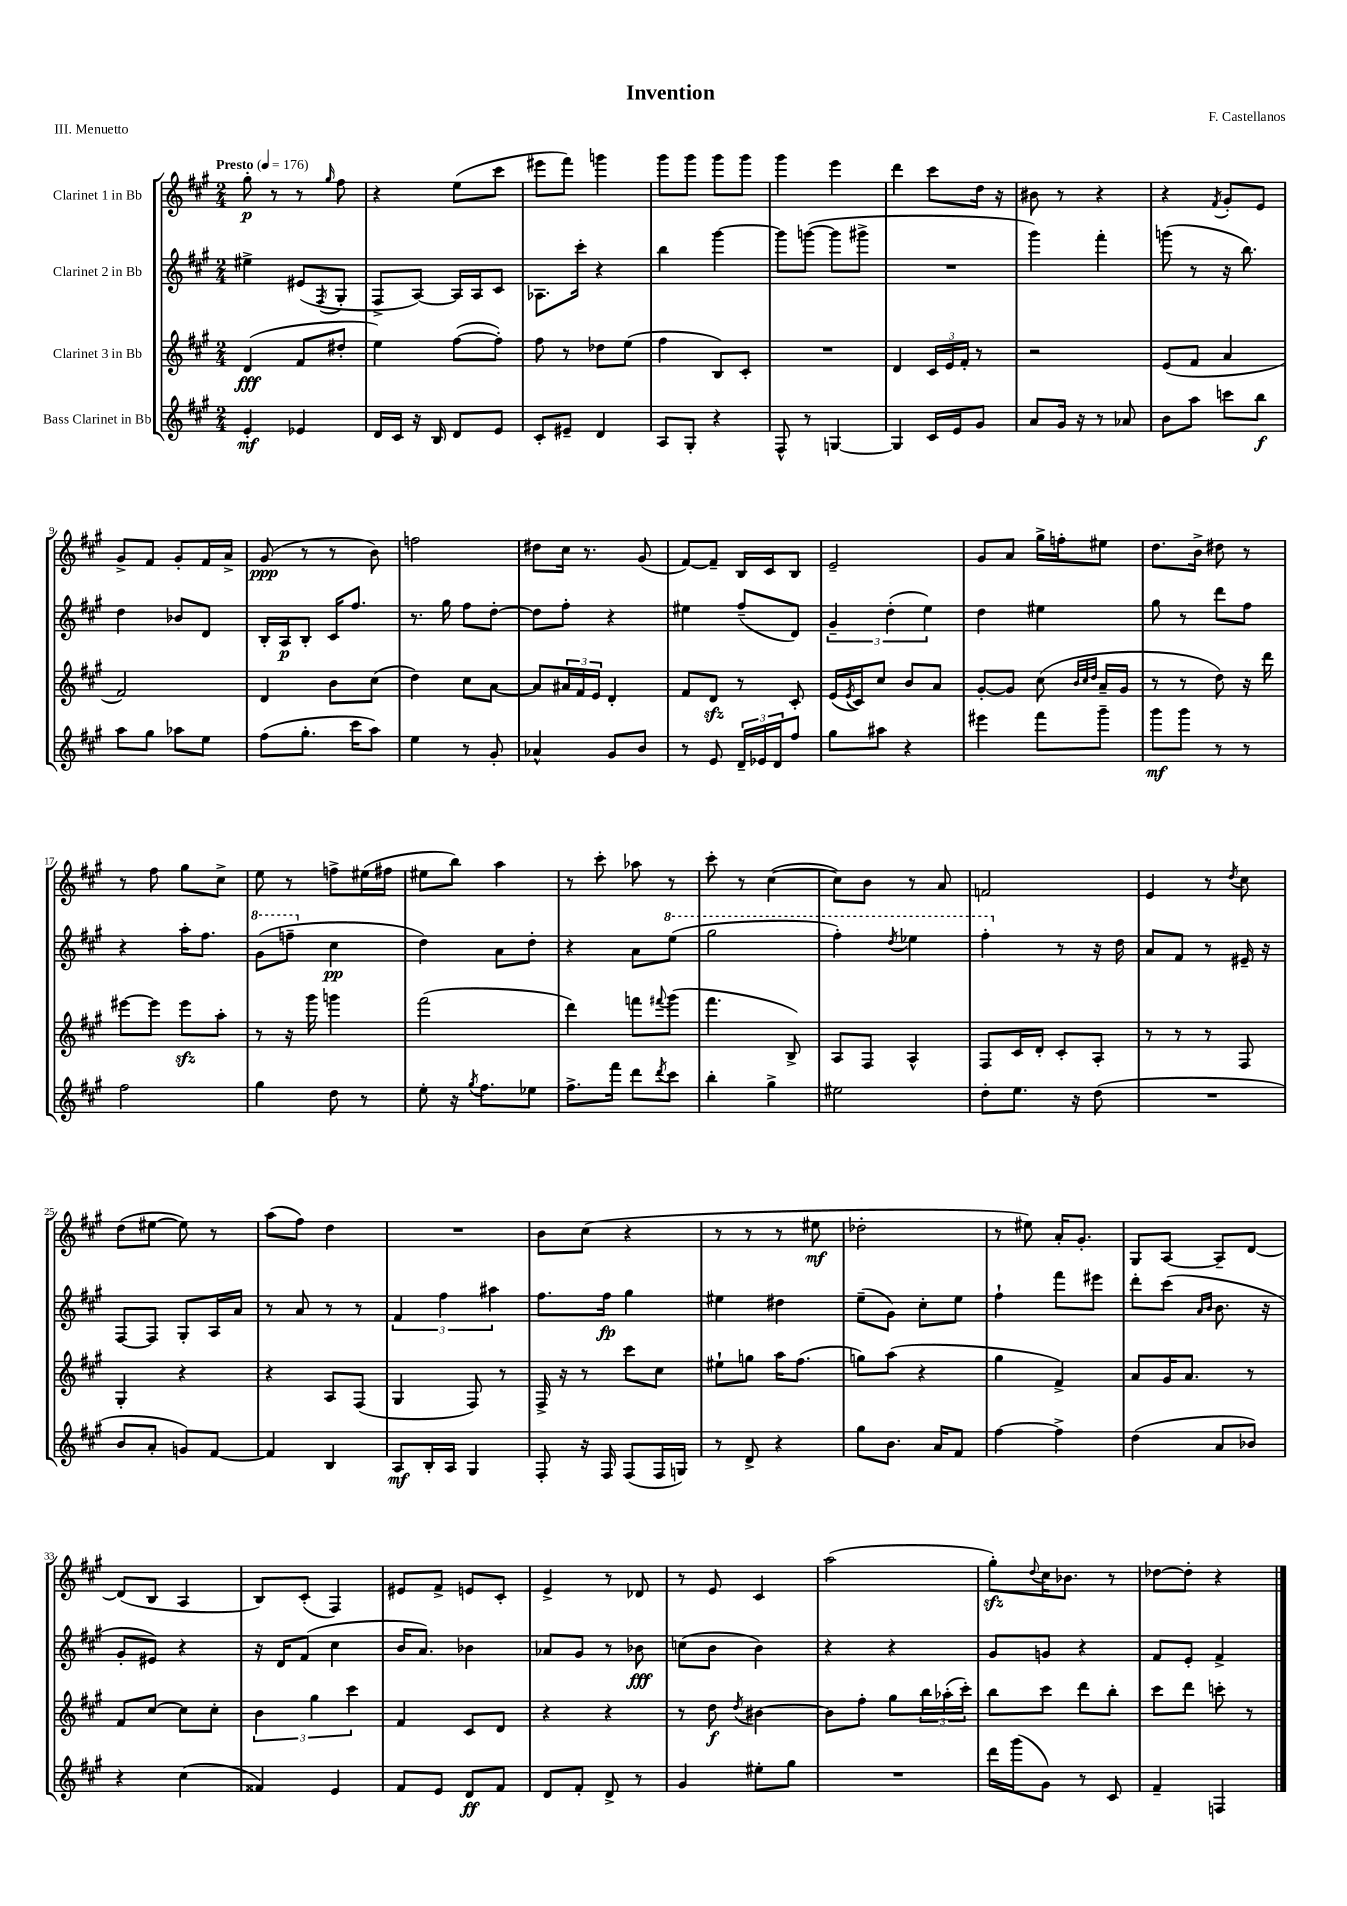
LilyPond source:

\header { title = "Invention" composer = "F. Castellanos" piece = "III. Menuetto" }
<<
\new StaffGroup <<
\new Staff = "s0" \with { instrumentName = "Clarinet 1 in Bb" } {
    \clef treble \key a \major \numericTimeSignature \time 2/4 \tempo "Presto" 4 = 176
    gis''8-.\p r8 r8 \grace { gis''16 } fis''8 |
    r4 e''8( cis'''8 |
    eis'''8 fis'''8) g'''4 |
    gis'''8 gis'''8 gis'''8 gis'''8 |
    gis'''4 e'''4 |
    d'''4 cis'''8 d''16 r16 |
    bis'8 r8 r4 |
    r4 \acciaccatura { fis'8 } gis'8-. e'8 |
    gis'8-> fis'8 gis'8-. fis'16 a'16-> |
    gis'8\ppp( r8 r8 b'8) |
    f''2 |
    dis''8 cis''16 r8. gis'8( |
    fis'8~) fis'8-- b16 cis'16 b8 |
    e'2-- |
    gis'8 a'8 gis''16-> f''16-. eis''8 |
    d''8. b'16-> dis''8 r8 |
    r8 fis''8 gis''8 cis''8-> |
    e''8 r8 f''8-> eis''16( fis''16 |
    eis''8 b''8) a''4 |
    r8 cis'''8-. aes''8 r8 |
    cis'''8-. r8 cis''4~( |
    cis''8) b'8 r8 a'8 |
    f'2 |
    e'4 r8 \acciaccatura { d''8 } cis''8 |
    d''8( eis''8~ eis''8) r8 |
    a''8( fis''8) d''4 |
    R2 |
    b'8 cis''8( r4 |
    r8 r8 r8 eis''8\mf |
    des''2-. |
    r8 eis''8) a'16-. gis'8.-. |
    gis8 a8~ a8-- d'8~ |
    d'8( b8 a4 |
    b8) cis'8-.( fis4) |
    eis'8 fis'8-> e'8 cis'8-. |
    e'4-> r8 des'8 |
    r8 e'8 cis'4 |
    a''2( |
    gis''8-.\sfz) \appoggiatura { d''8 } cis''16 bes'8. r8 |
    des''8~ des''8-. r4 \bar "|." |
}
\new Staff = "s1" \with { instrumentName = "Clarinet 2 in Bb" } {
    \clef treble \key a \major \numericTimeSignature \time 2/4
    eis''4-> eis'8( \acciaccatura { fis8 } gis8-. |
    fis8-> a8~) a16 a16 cis'8 |
    aes8. cis'''16-. r4 |
    b''4 gis'''4~ |
    gis'''8 g'''8~( g'''8 gis'''8-> |
    R2 |
    gis'''4) fis'''4-. |
    g'''8( r8 r16 b''8.) |
    d''4 bes'8 d'8 |
    b16-. a16\p b8-. cis'16 fis''8. |
    r8. gis''16 fis''8 d''8~-. |
    d''8 fis''8-. r4 |
    eis''4 fis''8--( d'8) |
    \tuplet 3/2 { gis'4-- d''4-.( e''4) } |
    d''4 eis''4 |
    gis''8 r8 d'''8 fis''8 |
    r4 a''16-. fis''8. |
    \ottava #1 gis''8( f'''8-- \ottava #0 cis''4\pp |
    d''4) a'8 d''8-. |
    r4 a'8 \ottava #1 e'''8( |
    gis'''2 |
    fis'''4-.) \acciaccatura { d'''8 } ees'''4 |
    fis'''4-. \ottava #0 r8 r16 d''16 |
    a'8 fis'8 r8 eis'16-- r16 |
    fis8~ fis8 gis8-. a16 a'16 |
    r8 a'8 r8 r8 |
    \tuplet 3/2 { fis'4 fis''4 ais''4 } |
    fis''8. fis''16\fp gis''4 |
    eis''4 dis''4 |
    e''8--( gis'8) cis''8-. e''8 |
    fis''4-! fis'''8 eis'''8 |
    d'''8-. cis'''8( \grace { a'16 b'16 } b'8. r16 |
    gis'8-. eis'8) r4 |
    r16 d'16 fis'8( cis''4 |
    b'16 a'8.) bes'4 |
    aes'8 gis'8 r8 bes'8\fff |
    c''8( b'8 b'4) |
    r4 r4 |
    gis'8 g'8 r4 |
    fis'8 e'8-. fis'4-> \bar "|." |
}
\new Staff = "s2" \with { instrumentName = "Clarinet 3 in Bb" } {
    \clef treble \key a \major \numericTimeSignature \time 2/4
    d'4\fff( fis'8 dis''8-. |
    e''4) fis''8~( fis''8-.) |
    fis''8 r8 des''8 e''8( |
    fis''4 b8) cis'8-. |
    R2 |
    d'4 \tuplet 3/2 { cis'16 e'16 fis'16-. } r8 |
    r2 |
    e'8( fis'8 a'4 |
    fis'2) |
    d'4 b'8 cis''8( |
    d''4) cis''8 a'8~ |
    a'8 \tuplet 3/2 { ais'16 fis'16 e'16 } d'4-. |
    fis'8 d'8\sfz r8 cis'8-. |
    e'16( \acciaccatura { e'8 } cis'16) cis''8 b'8 a'8 |
    gis'8~-. gis'8 cis''8( \grace { b'32 cis''32 d''32 } a'16-- gis'16 |
    r8 r8 d''8) r16 d'''16 |
    eis'''8~ eis'''8 eis'''8\sfz a''8-. |
    r8 r16 gis'''16 g'''4 |
    fis'''2( |
    d'''4) f'''8 \appoggiatura { fis'''8 } gis'''8( |
    fis'''4. b8->) |
    a8 fis8 a4-^ |
    fis8 cis'16 d'16-. cis'8-. a8-. |
    r8 r8 r8 fis8 |
    gis4-. r4 |
    r4 a8 fis8( |
    gis4 fis8) r8 |
    fis16-> r16 r8 cis'''8 cis''8 |
    eis''8-! g''8 a''16 fis''8.( |
    g''8) a''8( r4 |
    gis''4 fis'4->) |
    a'8 gis'16 a'8. r8 |
    fis'8 cis''8~ cis''8 cis''8-. |
    \tuplet 3/2 { b'4 gis''4 cis'''4 } |
    fis'4 cis'8 d'8 |
    r4 r4 |
    r8 d''8\f \acciaccatura { d''8 } bis'4~ |
    bis'8 fis''8-. gis''8 \tuplet 3/2 { b''16 aes''16-.( cis'''16-.) } |
    b''8 cis'''8 d'''8 b''8-. |
    cis'''8 d'''8 c'''8-. r8 \bar "|." |
}
\new Staff = "s3" \with { instrumentName = "Bass Clarinet in Bb" } {
    \clef treble \key a \major \numericTimeSignature \time 2/4
    e'4-.\mf ees'4 |
    d'16 cis'16 r16 b16 d'8 e'8 |
    cis'8-. eis'8-- d'4 |
    a8 gis8-. r4 |
    fis8-^ r8 g4~ |
    g4 cis'16 e'16 gis'8 |
    a'8 gis'16 r16 r8 aes'8 |
    b'8 a''8 c'''8 b''8\f |
    a''8 gis''8 aes''8 e''8 |
    fis''8( gis''8.-. cis'''16 a''8) |
    e''4 r8 gis'8-. |
    aes'4-^ gis'8 b'8 |
    r8 e'8 \tuplet 3/2 { d'16-- ees'16 d'16 } fis''8 |
    gis''8 ais''8 r4 |
    eis'''4 fis'''8 gis'''8-- |
    gis'''8\mf gis'''8 r8 r8 |
    fis''2 |
    gis''4 d''8 r8 |
    e''8-. r16 \acciaccatura { gis''8 } fis''8. ees''8 |
    fis''8.-> fis'''16 d'''8 \acciaccatura { d'''8 } cis'''8 |
    b''4-. gis''4-> |
    eis''2 |
    d''8-. e''8. r16 d''8( |
    R2 |
    b'8 a'8-. g'8) fis'8~ |
    fis'4 b4 |
    a8\mf b16-. a16 gis4 |
    fis8-. r16 fis16 fis8( fis16 g16) |
    r8 d'8-> r4 |
    gis''8 b'8. a'16 fis'8 |
    fis''4~ fis''4-> |
    d''4( a'8 bes'8) |
    r4 cis''4( |
    fisis'4) e'4 |
    fis'8 e'8 d'8\ff fis'8 |
    d'8 fis'8-. d'8-> r8 |
    gis'4 eis''8-. gis''8 |
    R2 |
    d'''16 gis'''16( gis'8) r8 cis'8 |
    fis'4-- f4 \bar "|." |
}
>>
>>
